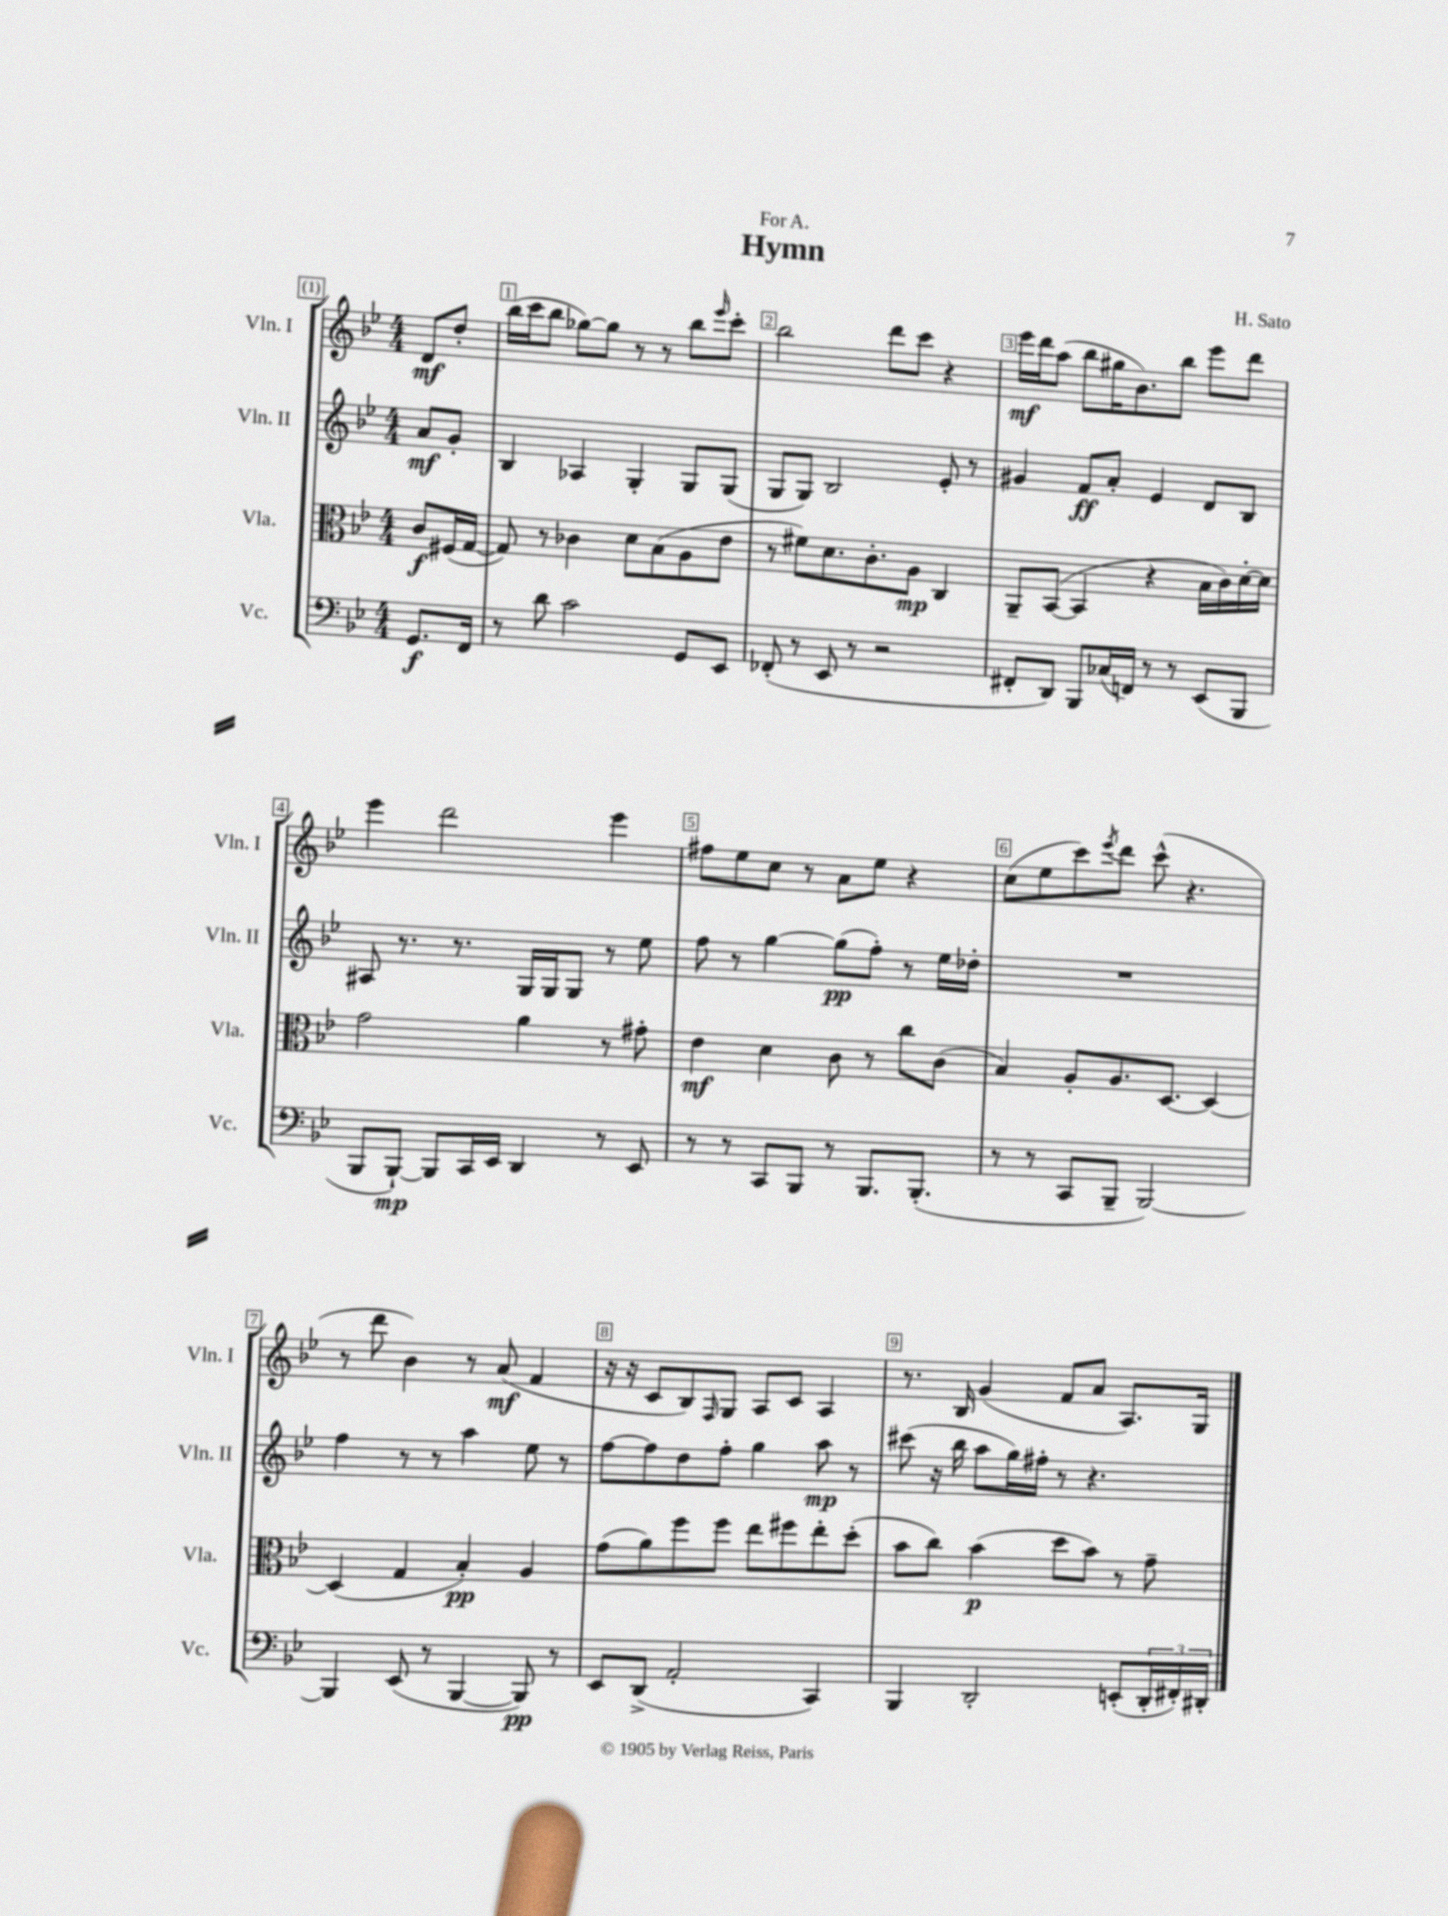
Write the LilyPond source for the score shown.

\header { title = "Hymn" composer = "H. Sato" dedication = "For A." }
<<
\new StaffGroup <<
\new Staff = "s0" \with { instrumentName = "Vln. I" shortInstrumentName = "Vln. I" } {
    \clef treble \key bes \major \numericTimeSignature \time 4/4 \partial 4
    d'8\mf d''8-. |
    bes''16( c'''16 bes''8 ges''8~) ges''8 r8 r8 bes''8 \grace { ees'''16 } c'''8-. |
    bes''2 d'''8 c'''8 r4 |
    ees'''16\mf d'''16 a''8( bes''8 gis''16 bes'8.) bes''8 ees'''8 d'''8 |
    ees'''4 d'''2 ees'''4 |
    fis''8 ees''8 c''8 r8 a'8 ees''8 r4 |
    c''8( ees''8 c'''8) \acciaccatura { ees'''8 } d'''8 c'''8-^( r4. |
    r8 d'''8 bes'4) r8 a'8\mf( f'4 |
    r16 r16 c'8 bes8) \grace { f16 } g8 a8 c'8 a4 |
    r8. bes16 g'4( f'8 a'8 a8.) g16 \bar "|." |
}
\new Staff = "s1" \with { instrumentName = "Vln. II" shortInstrumentName = "Vln. II" } {
    \clef treble \key bes \major \numericTimeSignature \time 4/4 \partial 4
    a'8\mf g'8-. |
    bes4 aes4 g4-. g8 g8( |
    g8 g8) bes2 ees'8-. r8 |
    gis'4 f'8\ff a'8-. ees'4 d'8 bes8 |
    ais8 r8. r8. g16 g16 g8 r8 ees''8 |
    f''8 r8 g''4~ g''8\pp( f''8-.) r8 ees''16 des''16-. |
    R1 |
    f''4 r8 r8 a''4 ees''8 r8 |
    f''8~ f''8 d''8 f''8-. g''4 a''8\mp r8 |
    cis'''8( r16 bes''16 a''8 g''16) fis''16-. r8 r4. \bar "|." |
}
\new Staff = "s2" \with { instrumentName = "Vla." shortInstrumentName = "Vla." } {
    \clef alto \key bes \major \numericTimeSignature \time 4/4 \partial 4
    c'8\f fis16( g16~ |
    g8) r8 ces'4 d'8 bes8( a8 ees'8 |
    r8 fis'8) d'8. c'8.-. a8\mp c4 |
    a,8-- bes,8~( bes,4 r4 bes16 c'16) d'16~-. d'16 |
    g'2 a'4 r8 gis'8-. |
    ees'4\mf d'4 c'8 r8 c''8 c'8( |
    bes4) a8-. a8. d8.~ d4~ |
    d4( g4 bes4-.\pp) a4 |
    g'8( a'8) f''8 f''8 ees''8 fis''8 ees''8-. d''8-.( |
    bes'8 c''8) bes'4\p( d''8 bes'8) r8 g'8-- \bar "|." |
}
\new Staff = "s3" \with { instrumentName = "Vc." shortInstrumentName = "Vc." } {
    \clef bass \key bes \major \numericTimeSignature \time 4/4 \partial 4
    g,8.\f f,16 |
    r8 d'8 c'2 g,8 ees,8 |
    fes,8-.( r8 ees,8 r8 r2 |
    fis,8-. d,8) bes,,8 ces16( f,16) r8 r8 ees,8( bes,,8 |
    bes,,8 bes,,8~-!\mp) bes,,8 c,16 ees,16 d,4 r8 ees,8 |
    r8 r8 c,8 bes,,8 r8 bes,,8. bes,,8.-.( |
    r8 r8 c,8 bes,,8-- bes,,2~) |
    bes,,4 ees,8( r8 bes,,4~ bes,,8\pp) r8 |
    ees,8 d,8->( a,2-. c,4) |
    bes,,4 d,2-. e,8-.( \tuplet 3/2 { d,16-. fis,16-.) dis,16-. } \bar "|." |
}
>>
>>
\layout { \context { \Score \override BarNumber.break-visibility = ##(#f #t #t) barNumberVisibility = #all-bar-numbers-visible \override BarNumber.stencil = #(make-stencil-boxer 0.1 0.3 ly:text-interface::print) } }
